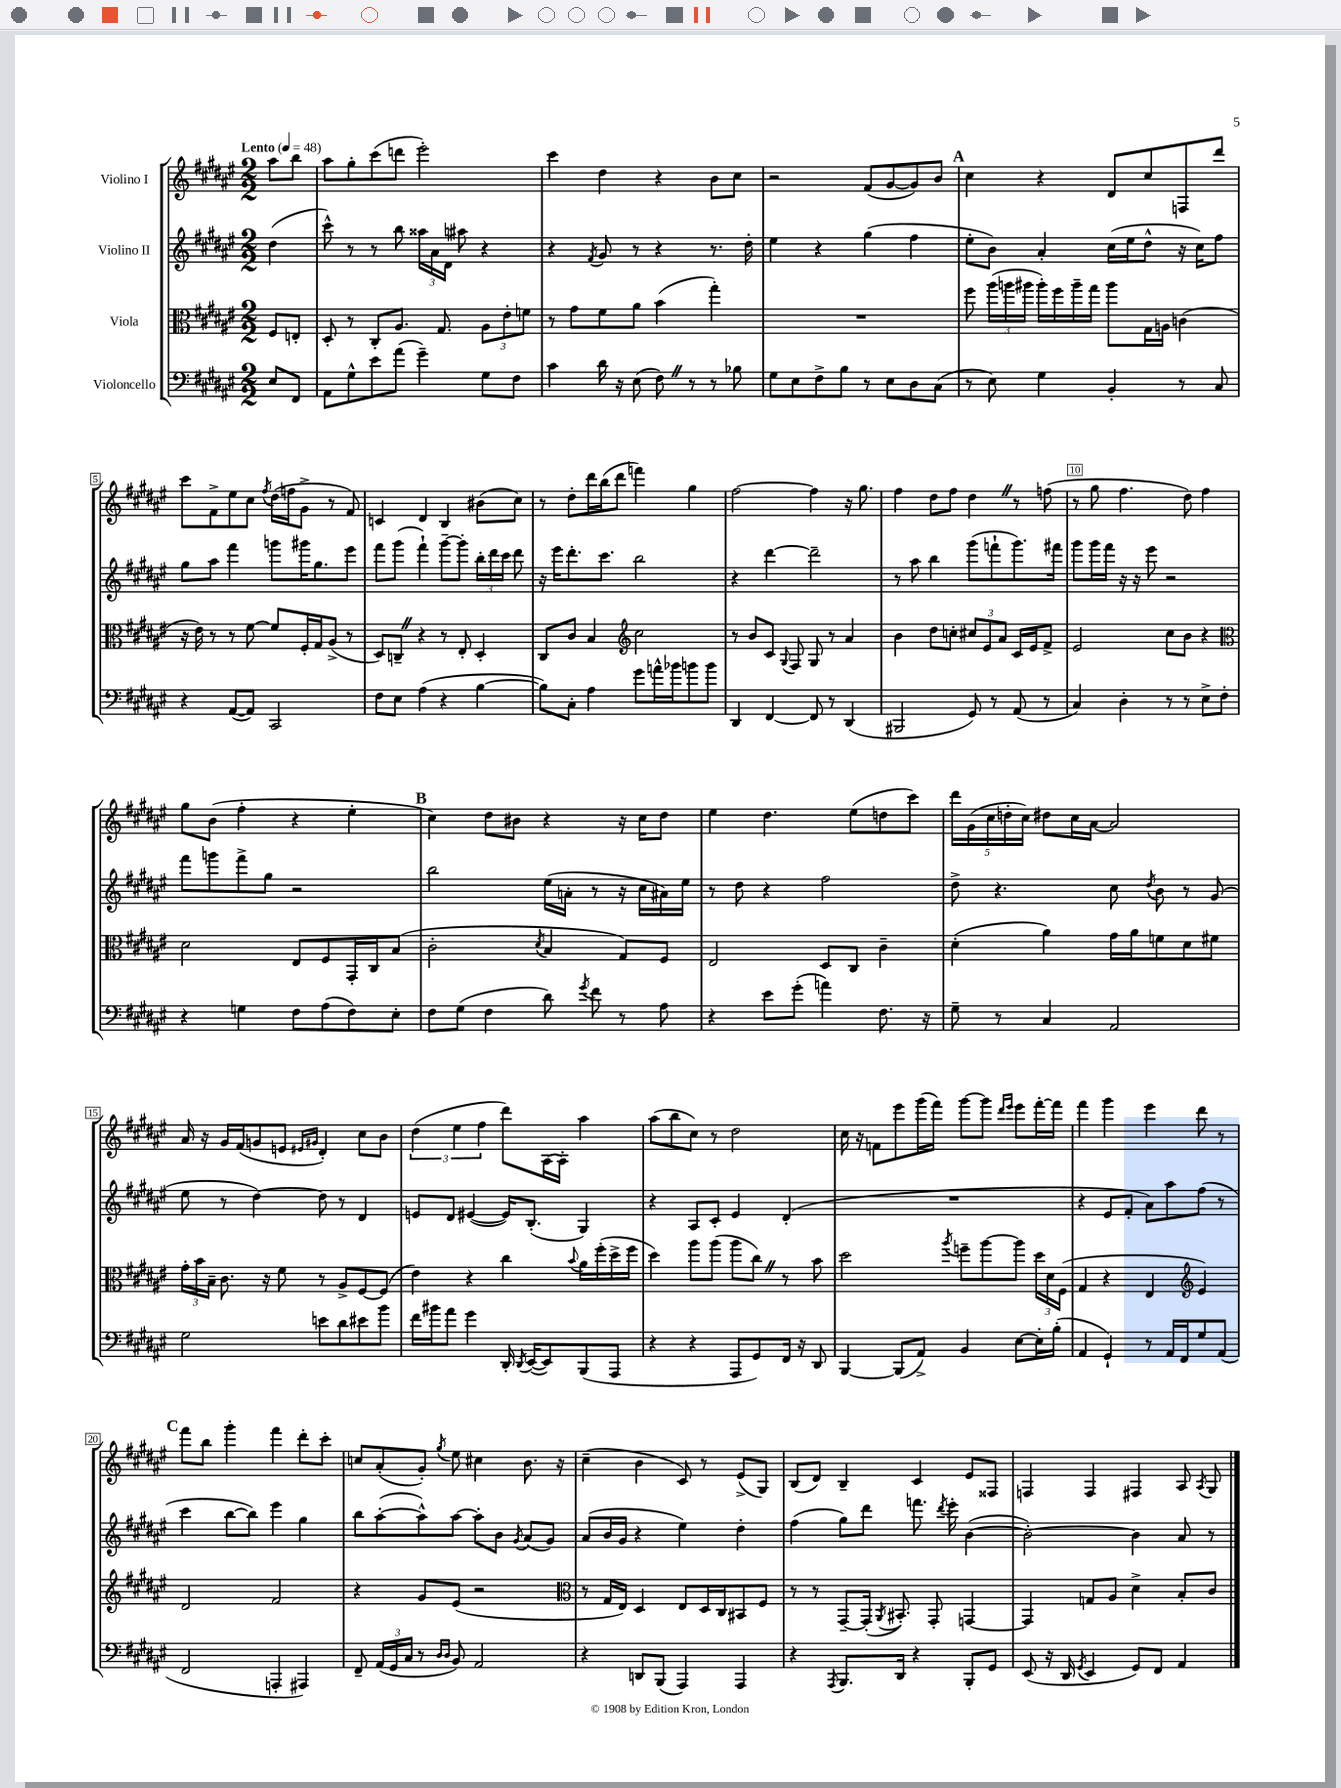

**kern	**kern	**kern	**kern
*staff4	*staff3	*staff2	*staff1
*clefF4	*clefC3	*clefG2	*clefG2
*k[f#c#g#d#a#e#]	*k[f#c#g#d#a#e#]	*k[f#c#g#d#a#e#]	*k[f#c#g#d#a#e#]
*M2/2	*M2/2	*M2/2	*M2/2
*MM48	*MM48	*MM48	*MM48
8E#	8F#	(4dd#	8aa#
8FF#	8E'	.	8bb
=	=	=	=
8AA#	8D#'	8ccc#^^)	8aa#
8G#^^	8r	8r	8gg#'
8e#	8C#'	8r	(8ccc#
(8a#	8.A#	8bb	8ddd
4g#~)	.	24aa##	2eee#')
.	.	24a#	.
.	8.G#	.	.
.	.	24d#	.
.	.	8aa#	.
8G#	12A#	4r	.
.	12e#'	.	.
8F#	.	.	.
.	12f	.	.
=	=	=	=
4c#	8r	4r	4ccc#
.	8g#	.	.
.	.	8qf#	.
16d#	8f#	8g#	4dd#
16r	.	.	.
(8E#	8a#	8r	.
8F#)	(4b	4r	4r
8r	.	.	.
8r	4gg#')	8.r	8b
8B-	.	.	8cc#
.	.	16dd#'	.
=	=	=	=
8G#	1r	4ee#	2r
8E#	.	.	.
8F#^	.	4r	.
8B	.	.	.
8r	.	(4gg#	(8f#
8E#	.	.	[8g#
8D#	.	4ff#	8g#])
(8C#	.	.	8b
=	=	=	=
8r	8ff#	8ee#'	4cc#
8E#)	(24aa#	8b)	.
.	24aa	.	.
.	24aa#	.	.
4G#	16aa#')	4a#'	4r
.	16ff#	.	.
.	16aa#~	.	.
.	16gg#	.	.
4BB'	8aa#	(16cc#	8d#
.	.	16ee#	.
.	16G#	8dd#^^	8cc#
.	16A	.	.
8r	(4c	16r	8F
.	.	16cc#)	.
8C#	.	8ff#	8ddd#
=	=	=	=
4r	16r	8gg#	8ccc#
.	16e#)	.	.
.	8r	8aa#	8f#^
([8AA#	8r	4fff#	8ee#
8AA#])	[8f#	.	8cc#
.	.	.	8qff#
2CC#	8f#]	8ggg	(16dd#
.	.	.	16ff
.	16F#'	16ggg#	8g#^
.	16G#	8.gg#	.
.	(8A#^	.	8r
.	8r	8eee#	8f#)
=	=	=	=
8F#	8D#)	8fff#	4c
8E#	8C~	(8ggg#	.
(4A#	4r	4fff#`)	4d#
4r	8r	[8ggg#~	4B
.	8E#'	8ggg#']	.
[4B	4D#'	24bb'	(8b#
.	.	24ddd#	.
.	.	24ccc#	.
.	.	8ddd#	8cc#)
=	=	=	=
8B])	8C#	16r	8r
.	.	16eee#	.
8C#'	8c#	8.ddd#'	8dd#'
4A#	4B	.	16ddd#
.	.	8.ccc#	(16bb
.	.	.	8ddd#
*	*clefG2	*	*
8g#	2cc#	2bb	4fff)
16a^^	.	.	.
16b-	.	.	.
8b	.	.	4gg#
8b	.	.	.
=	=	=	=
4DD#	8r	4r	[2ff#
.	8b	.	.
[4FF#	8c#	[4ddd#	.
.	8qqG#	.	.
.	8F#	.	.
8FF#]	8G#	2ddd#~]	4ff#]
8r	8r	.	.
(4DD#	4a#	.	16r
.	.	.	8.gg#
=	=	=	=
2BBB#	4b	8r	4ff#
.	.	8aa#	.
.	8dd#	4bb	8dd#
.	8cc'	.	8ff#
8GG#)	12cc#	(8ggg#	4dd#
.	12e#	.	.
8r	.	8fff`	.
.	12a#	.	.
(8AA#	16c#	8.ggg#)	8r
.	16e#	.	.
8r	8f#^	.	(8ff
.	.	16fff#	.
=	=	=	=
4C#)	2e#	8ggg#	8r
.	.	16ggg#	8gg#
.	.	16fff#	.
4D#'	.	16r	4.ff#
.	.	16r	.
.	.	8eee#	.
8r	8cc#	2r	.
8r	8b	.	8dd#)
8E#^	4r	.	4ff#
8F#'	.	.	.
=	=	=	=
*	*clefC3	*	*
4r	2d#	8fff#	8gg#
.	.	8ggg	(8b
4G	.	8fff#^	4ff#'
.	.	8gg#	.
8F#	8E#	2r	4r
(8A#	8F#	.	.
8F#)	16GG#'	.	4ee#'
.	16C#	.	.
8E#'	(8B	.	.
=	=	=	=
8F#	2c#'	2bb	4cc#)
(8G#	.	.	.
4F#	.	.	8dd#
.	.	.	8b#
.	8qd#	.	.
8d#)	4B	(16ee#	4r
.	.	16a'	.
8qg#	.	.	.
8f#	.	8r	.
8r	8G#)	16r	16r
.	.	16cc#	16cc#
8A#	8F#	16a#)	8dd#
.	.	16ee#	.
=	=	=	=
4r	2E#	8r	4ee#
.	.	8dd#	.
8e#	.	4r	4.dd#
(8g#'	.	.	.
4a)	8D#	2ff#	.
.	8C#	.	(8ee#
8.F#	4c#~	.	8dd
.	.	.	8ccc#)
16r	.	.	.
=	=	=	=
8G#~	(4d#'	8dd#^	20ddd#
.	.	.	(20g#
.	.	.	20cc#
8r	.	4.r	.
.	.	.	20dd'
.	.	.	20cc#)
4C#	4a#)	.	8dd#
.	.	.	16cc#
.	.	.	[16a#
2AA#	16g#	8cc#	2a#]
.	16a#	.	.
.	.	8qdd#	.
.	8f	8b	.
.	8d#	8r	.
.	8f#	(8g#	.
=	=	=	=
2G#	24g#'	8ee#	16a#
.	24b	.	.
.	.	.	16r
.	24B~	.	.
.	8.c#	8r	16g#
.	.	.	(16f#
.	.	[4dd#)	8g
.	16r	.	.
.	8f#	.	8e
.	.	.	16qqe#
.	.	.	16qqg#
8e	8r	8dd#]	4d#')
8d#	8A#^	8r	.
8e#	[8F#	4d#	8cc#
8b	(8F#]	.	8b
=	=	=	=
16f#	4e#)	8e	(6dd#
16b#	.	.	.
8a#	.	8d#	.
.	.	.	6ee#
4g#	4r	([4e#	.
.	.	.	6ff#
16DD#'	4cc#	16e#])	8ddd#)
8qDD#	.	.	.
([16EE#	.	(8.B'	.
8EE#])	.	.	[16A#
.	.	.	16A#']
.	8qqb	.	.
(8BBB	16a#	4G#)	4aa#
.	(16ff#'	.	.
8AAA#	16dd#^	.	.
.	16ff#	.	.
=	=	=	=
4r	4dd#)	4r	(8aa#
.	.	.	8bb
4r	8aa#	8A#	8cc#)
.	(8aa#	8c#'	8r
8AAA#	8aa#	4e#	2dd#
8GG#)	8cc#)	.	.
16FF#	8r	(4d#'	.
16r	.	.	.
8DD#	8b	.	.
=	=	=	=
[4BBB	2dd#	1r	16cc#
.	.	.	16r
.	.	.	8f
(8BBB]	.	.	8eee#
8AA#^)	.	.	(16ggg#
.	.	.	16fff#)
.	8qaa#	.	.
4BB	8ff~	.	[8ggg#
.	[8aa#	.	8ggg#]
.	.	.	16qqddd#
.	.	.	16qqeee#
[8E#	8aa#]	.	8eee#
16E#']	24dd#	.	[16fff#'
.	24d#	.	.
(16B'	.	.	16fff#]
.	(24F#	.	.
=	=	=	=
4AA#	4G#	4r	4fff#
4GG#`)	4r	8e#	4ggg#
.	.	8f#'	.
8r	4E#	8a#)	4eee#
16AA#	.	8aa#	.
16FF#	.	.	.
*	*clefG2	*	*
8G#	4e#)	(8ff#	8ddd#
(8AA#	.	8r	8r
=	=	=	=
2FF#	2d#	4ccc#	8fff#
.	.	.	8bb
.	.	[8bb	4ggg#'
.	.	8bb])	.
4AAA'	2f#	4eee#	4fff#
4AAA#)	.	4gg#	8ddd#'
.	.	.	8ccc#'
=	=	=	=
8FF#~	4r	8bb	8cc
(24AA#	.	([8aa#'	(8a#'
24GG#	.	.	.
24C#	.	.	.
8r	8g#	8aa#^^])	8g#')
16qqD#	.	.	.
16qqD#	.	.	8qgg#
8BB)	(8e#	[8aa#	8ee#
2AA#	2r	8aa#']	4cc#
.	.	8b	.
.	.	8qg#	.
.	.	(8a#	8.b
.	.	8g#)	.
.	.	.	16r
=	=	=	=
*	*clefC3	*	*
4r	8r	(8a#	(4cc#~
.	16G#	16b	.
.	16E#)	16g#	.
8DD	4D#	4r	4b
(8BBB	.	.	.
4AAA#)	8E#	4ee#)	8c#)
.	16D#	.	8r
.	16C#	.	.
4AAA#	8BB#	4dd#'	(8e#^
.	8F#	.	8G#)
=	=	=	=
4r	8r	(4ff#	(8B
.	8r	.	8d#)
8qAAA#	.	.	.
8.BBB	[8GG#~	8gg#)	4B~
.	(16GG#']	8ddd#	.
.	8qAA#	.	.
16DD#	8.BB#')	.	.
4r	.	8.fff	4c#
.	8GG#'	.	.
.	.	8qddd#	.
.	.	16eee#'	.
8BBB'	[4GG	([4b	8e#
8GG#	.	.	8F##
=	=	=	=
(8EE#	4GG]	2b'_)	4F
16r	.	.	.
16DD#	.	.	.
8qGG#	.	.	.
4EE#	8G	.	4F
.	8A#	.	.
8GG#)	4d#^	4b]	4F#
8FF#	.	.	.
4AA#	8B'	8a#	8A#
.	.	.	8qA#
.	8c#	8r	8G#
==	==	==	==
*-	*-	*-	*-
